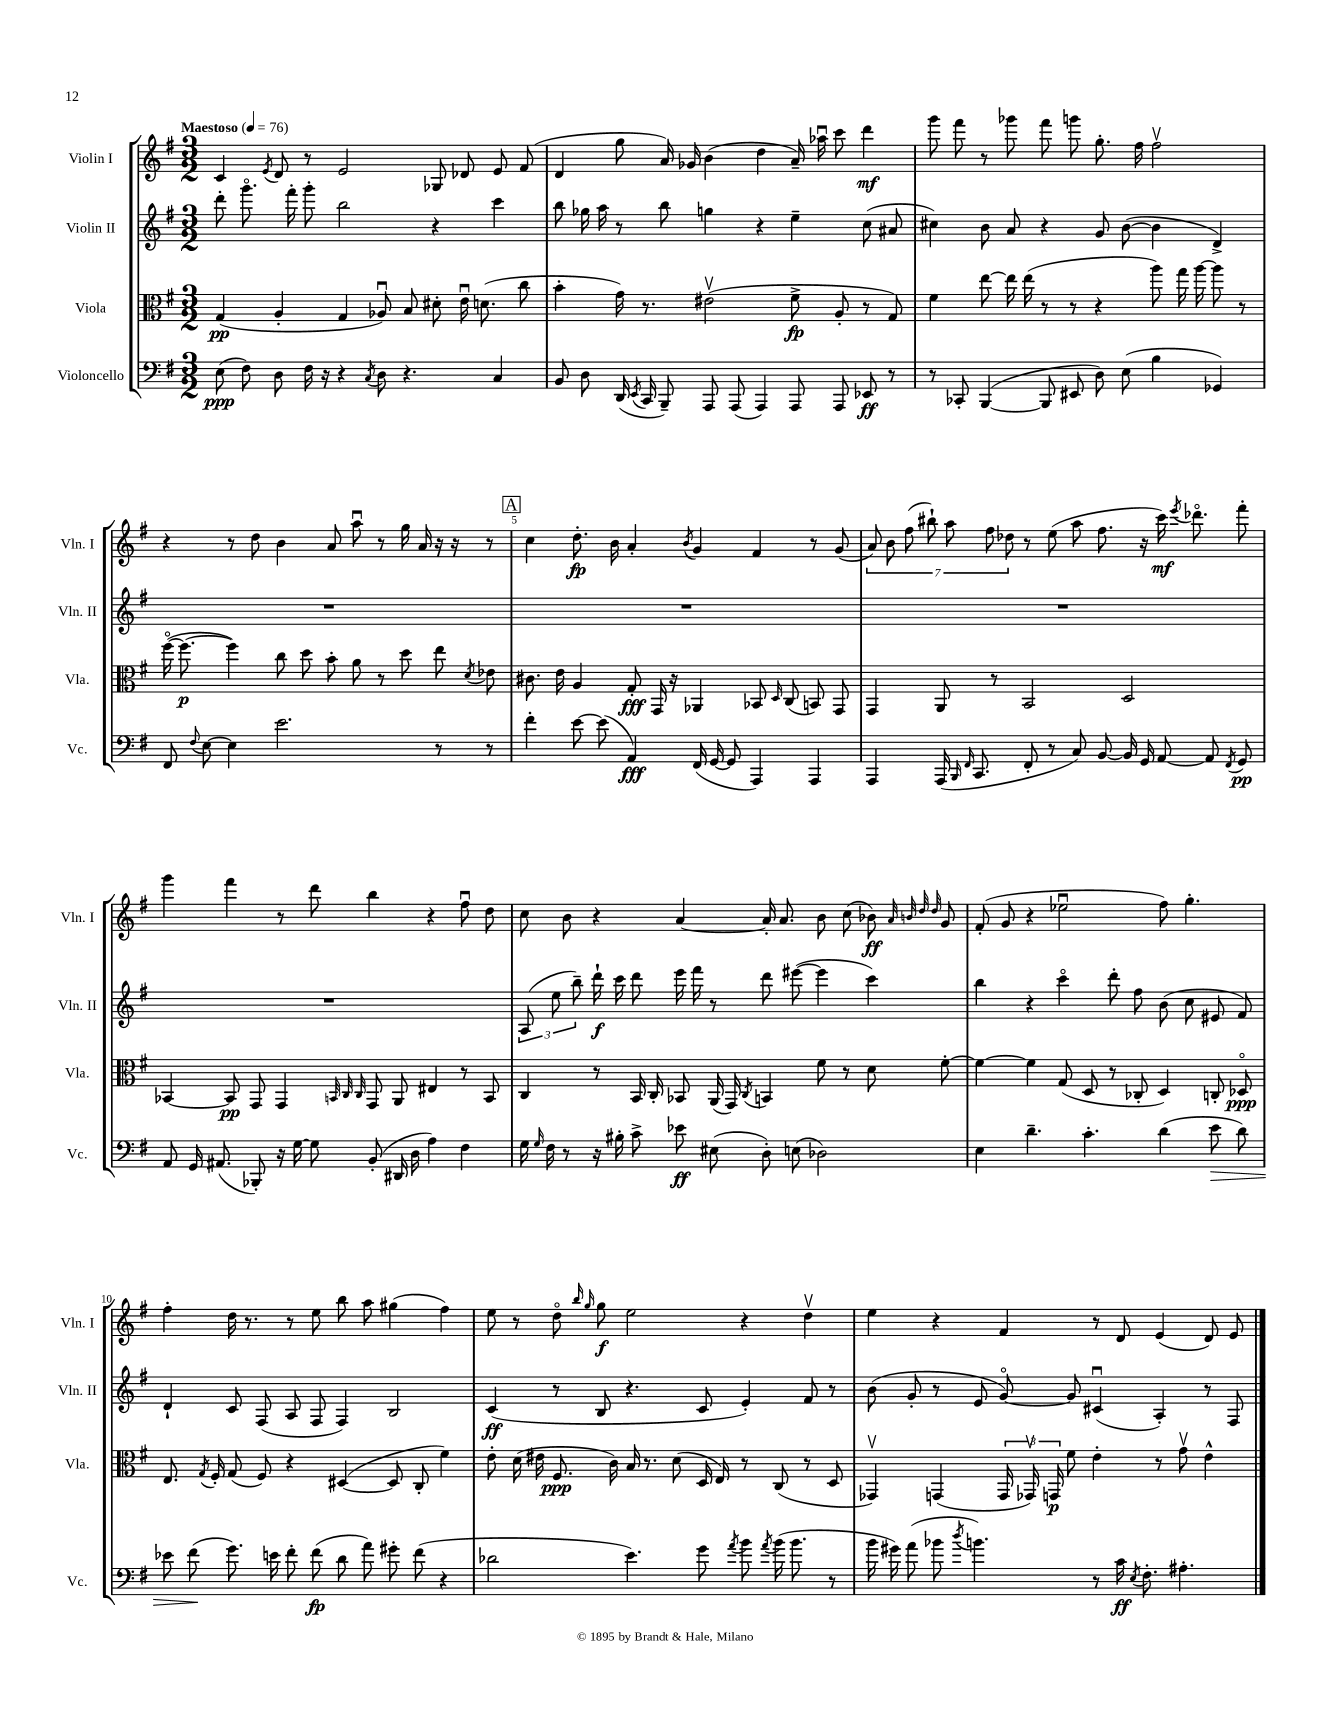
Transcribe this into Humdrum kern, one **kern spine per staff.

**kern	**dynam	**kern	**dynam	**kern	**dynam	**kern	**dynam
*part4	*part4	*part3	*part3	*part2	*part2	*part1	*part1
*staff4	*staff4	*staff3	*staff3	*staff2	*staff2	*staff1	*staff1
*I"Violoncello	*	*I"Viola	*	*I"Violin II	*	*I"Violin I	*
*I'Vc.	*	*I'Vla.	*	*I'Vln. II	*	*I'Vln. I	*
*clefF4	*	*clefC3	*	*clefG2	*	*clefG2	*
*k[f#]	*	*k[f#]	*	*k[f#]	*	*k[f#]	*
*M3/2	*	*M3/2	*	*M3/2	*	*M3/2	*
*MM76	*	*MM76	*	*MM76	*	*MM76	*
=1	=1	=1	=1	=1	=1	=1	=1
!	!	!	!	!	!	!LO:TX:a:B:t=Maestoso	!
(8E\	ppp	(4G/	pp	8ddd'\	.	4c/	.
8F#\)	.	.	.	8.ggg\	.	.	.
.	.	.	.	.	.	8qe/	.
8D\	.	4A'/	.	.	.	8d/	.
.	.	.	.	16fff#'\	.	.	.
16F#\	.	.	.	8ggg'\	.	8r	.
16r	.	.	.	.	.	.	.
4r	.	4G/	.	2bb\	.	2e/	.
8qC/	.	.	.	.	.	.	.
8D\	.	8A-Xu/)	.	.	.	.	.
4.r	.	8B/	.	.	.	.	.
.	.	8d#X'\	.	4r	.	8G-X/	.
.	.	16eu\	.	.	.	8d-X/	.
.	.	(8.dn\	.	.	.	.	.
4C/	.	.	.	4ccc\	.	8e/	.
.	.	8cc\	.	.	.	(8f#/	.
=2	=2	=2	=2	=2	=2	=2	=2
8BB/	.	4b'\	.	8bb\	.	4d/	.
8D\	.	.	.	16gg-X\	.	.	.
.	.	.	.	16aa\	.	.	.
(16DD/	.	16g\)	.	8r	.	8gg\	.
8qEE/	.	.	.	.	.	.	.
16CC/	.	8.r	.	.	.	.	.
8BBB~/)	.	.	.	8bb\	.	16a/)	.
.	.	.	.	.	.	16g-X/	.
8AAA/	.	(2e#Xv\	.	4ggn\	.	(4b\	.
(8AAA/	.	.	.	.	.	.	.
4AAA/)	.	.	.	4r	.	4dd\	.
8AAA/	.	8f#^\	fp	4ee~\	.	16a~/)	.
.	.	.	.	.	.	16aa-Xu\	.
8AAA/	.	8A'/	.	.	.	8ccc\	.
8EE-X/	ff	8r	.	(8cc\	.	4ddd\	mf
8r	.	8G/)	.	8a#X/	.	.	.
=3	=3	=3	=3	=3	=3	=3	=3
8r	.	4f#\	.	4cc#X\)	.	8ggg\	.
8CC-X'/	.	.	.	.	.	8fff#\	.
([4BBB/	.	[8ee\	.	8b\	.	8r	.
.	.	16ee\]	.	8a/	.	8ggg-X\	.
.	.	(16ee\	.	.	.	.	.
8BBB/]	.	8r	.	4r	.	8fff#\	.
8EE#X/	.	8r	.	.	.	8gggn\	.
8D\)	.	4r	.	8g/	.	8.gg'\	.
(8E\	.	.	.	([8b\	.	.	.
.	.	.	.	.	.	16ff#\	.
4B\	.	8aa\)	.	4b\]	.	2ff#v\	.
.	.	16gg\	.	.	.	.	.
.	.	[16aa\	.	.	.	.	.
4GG-X/)	.	8aa\]	.	4d^/)	.	.	.
.	.	8r	.	.	.	.	.
!!LO:LB:g=z
=4	=4	=4	=4	=4	=4	=4	=4
8FF#/	.	([16ff#\	.	1.r	.	4r	.
.	.	8.ff#\_	p	.	.	.	.
8qqF#/	.	.	.	.	.	.	.
[8E\	.	.	.	.	.	.	.
4E\]	.	4ff#\])	.	.	.	8r	.
.	.	.	.	.	.	8dd\	.
2.e\	.	8cc\	.	.	.	4b\	.
.	.	8dd\	.	.	.	.	.
.	.	8b'\	.	.	.	8a/	.
.	.	8a\	.	.	.	8aau\	.
.	.	8r	.	.	.	8r	.
.	.	8dd\	.	.	.	16gg\	.
.	.	.	.	.	.	16a/	.
8r	.	8ee\	.	.	.	16r	.
.	.	.	.	.	.	16r	.
.	.	8qd/	.	.	.	.	.
8r	.	8e-X\	.	.	.	8r	.
!!LO:REH:place=s1:t=A
=5	=5	=5	=5	=5	=5	=5	=5
4f#'\	.	8.c#X\	.	1.r	.	4cc\	.
.	.	16e\	.	.	.	.	.
[8e\	.	4A/	.	.	.	8.dd'\	fp
(8e\]	.	.	.	.	.	.	.
.	.	.	.	.	.	16b\	.
4AA/)	fff	8G'/	fff	.	.	4a'/	.
.	.	16GG/	.	.	.	.	.
.	.	16r	.	.	.	.	.
.	.	.	.	.	.	8qb/	.
(16FF#/	.	4AA-X/	.	.	.	4g/	.
[16GG/	.	.	.	.	.	.	.
8GG/]	.	.	.	.	.	.	.
4AAA/)	.	8BB-X/	.	.	.	4f#/	.
.	.	16qqD/	.	.	.	.	.
.	.	(8C/	.	.	.	.	.
4AAA/	.	8BBn/)	.	.	.	8r	.
.	.	8GG/	.	.	.	(8g/	.
=6	=6	=6	=6	=6	=6	=6	=6
4AAA/	.	4GG/	.	1.r	.	14a/)	.
.	.	.	.	.	.	14b\	.
.	.	.	.	.	.	(14ff#\	.
.	.	.	.	.	.	14bb#X`\)	.
(16AAA/	.	8AA/	.	.	.	.	.
.	.	.	.	.	.	14aa\	.
16qqBBB/	.	.	.	.	.	.	.
16qqFF#/	.	.	.	.	.	.	.
8.CC/	.	.	.	.	.	.	.
.	.	.	.	.	.	14ff#\	.
.	.	8r	.	.	.	.	.
.	.	.	.	.	.	14dd-X\	.
8FF#'/	.	2BB/	.	.	.	8r	.
8r	.	.	.	.	.	(8ee\	.
8C/)	.	.	.	.	.	8aa\	.
[8BB/	.	.	.	.	.	8.ff#\	.
16BB/]	.	2D/	.	.	.	.	.
16GG/	.	.	.	.	.	16r	.
[8AA/	.	.	.	.	.	16ccc\)	mf
.	.	.	.	.	.	8qeee/	.
.	.	.	.	.	.	8.ddd-X\	.
8AA/]	.	.	.	.	.	.	.
8qFF#/	.	.	.	.	.	.	.
8GG/	pp	.	.	.	.	8fff#'\	.
!!LO:LB:g=z
=7	=7	=7	=7	=7	=7	=7	=7
8AA/	.	[4BB-X/	.	1.r	.	4ggg\	.
16GG/	.	.	.	.	.	.	.
(8.AA#X/	.	.	.	.	.	.	.
.	.	8BB-/]	pp	.	.	4fff#\	.
8BBB-X'/)	.	8GG/	.	.	.	.	.
16r	.	4GG/	.	.	.	8r	.
[16G\	.	.	.	.	.	.	.
8G\]	.	.	.	.	.	8ddd\	.
.	.	32qqBBn/	.	.	.	.	.
.	.	32qqC/	.	.	.	.	.
.	.	32qqC/	.	.	.	.	.
(8BB'/	.	8GG/	.	.	.	4bb\	.
16DD#X/	.	8AA/	.	.	.	.	.
16D\	.	.	.	.	.	.	.
4A\)	.	4E#X/	.	.	.	4r	.
4F#\	.	8r	.	.	.	8ff#u\	.
.	.	8BB/	.	.	.	8dd\	.
=8	=8	=8	=8	=8	=8	=8	=8
16G\	.	4C/	.	(12A/	.	8cc\	.
16qqG/	.	.	.	.	.	.	.
16F#\	.	.	.	.	.	.	.
.	.	.	.	12ee\	.	.	.
8r	.	.	.	.	.	8b\	.
.	.	.	.	12bb~\)	.	.	.
16r	.	8r	.	16ddd`\	f	4r	.
16B#X'\	.	.	.	16ccc\	.	.	.
8c^\	.	16BB/	.	8ddd\	.	.	.
.	.	16C'/	.	.	.	.	.
8e-X\	ff	8BB-X/	.	16eee\	.	[4a/	.
.	.	.	.	16fff#\	.	.	.
(8E#X\	.	(16AA/	.	8r	.	.	.
.	.	16GG/)	.	.	.	.	.
.	.	8qC/	.	.	.	.	.
8D'\)	.	4BBn/	.	8ddd\	.	16a'/]	.
.	.	.	.	.	.	8.a/	.
(8En\	.	.	.	([8eee#X\	.	.	.
2D-X\)	.	8f#\	.	4eee#\]	.	8b\	.
.	.	8r	.	.	.	(8cc\	.
.	.	8d\	.	4ccc\)	.	8b-X\)	ff
.	.	.	.	.	.	32qqa/	.
.	.	.	.	.	.	32qqbn/	.
.	.	.	.	.	.	32qqdd/	.
.	.	.	.	.	.	32qqdd/	.
.	.	[8f#'\	.	.	.	8g/	.
=9	=9	=9	=9	=9	=9	=9	=9
4E\	.	4f#\_	.	4bb\	.	(8f#'/	.
.	.	.	.	.	.	8g/	.
4.d~\	.	4f#\]	.	4r	.	4r	.
.	.	(8G/	.	4ccc\	.	2ee-Xu\	.
4.c'\	.	8D/	.	.	.	.	.
.	.	8r	.	8ddd'\	.	.	.
.	.	8C-X'/	.	8ff#\	.	.	.
(4d\	.	4D/)	.	(8b\	.	8ff#\)	.
.	.	.	.	8cc\	.	4.gg'\	.
!	!LO:HP:b	!	!	!	!	!	!
8e\	>	8Cn'/	.	8e#X/	.	.	.
8d\)	.	8D-X/	ppp	8f#/)	.	.	.
!!LO:LB:g=z
=10	=10	=10	=10	=10	=10	=10	=10
8e-X\	.	8.E/	.	4d`/	.	4ff#'\	.
(8f#\	.	.	.	.	.	.	.
.	.	8qG/	.	.	.	.	.
.	.	16F#'/	.	.	.	.	.
8.g\)	]	(8G/	.	8c/	.	16dd\	.
.	.	.	.	.	.	8.r	.
.	.	8F#/)	.	(8F#/	.	.	.
16en\	.	.	.	.	.	.	.
8f#'\	.	4r	.	8A/	.	8r	.
(8f#\	fp	.	.	8F#/	.	8ee\	.
8d\	.	([4D#X/	.	4F#/)	.	8bb\	.
8a\)	.	.	.	.	.	8aa\	.
8g#X'\	.	8D#/]	.	2B/	.	(4gg#X\	.
(8f#\	.	8C'/	.	.	.	.	.
4r	.	4f#\)	.	.	.	4ff#\)	.
=11	=11	=11	=11	=11	=11	=11	=11
2d-X\	.	8e'\	.	(4c/	ff	8ee\	.
.	.	(16d\	.	.	.	8r	.
.	.	16e#X\	.	.	.	.	.
.	.	8.F#/	ppp	8r	.	8dd\	.
.	.	.	.	.	.	16qqbb/	.
.	.	.	.	.	.	16qqgg/	.
.	.	.	.	8B/	.	8gg\	f
.	.	16c\)	.	.	.	.	.
4.e\)	.	16B/	.	4.r	.	2ee\	.
.	.	8.r	.	.	.	.	.
.	.	(8d\	.	.	.	.	.
8g\	.	16D/	.	8c/	.	.	.
.	.	16E/)	.	.	.	.	.
8qa/	.	.	.	.	.	.	.
8b\	.	8r	.	4e'/)	.	4r	.
8qa/	.	.	.	.	.	.	.
(16b\	.	(8C/	.	.	.	.	.
8.b\	.	.	.	.	.	.	.
.	.	8r	.	8f#/	.	4ddv\	.
8r	.	8D/	.	8r	.	.	.
=12	=12	=12	=12	=12	=12	=12	=12
16b\	.	4GG-Xv/)	.	(8b\	.	4ee\	.
16g#X\)	.	.	.	.	.	.	.
(8a\	.	.	.	8g'/	.	.	.
8b-X\	.	(4GGn/	.	8r	.	4r	.
8qdd/	.	.	.	.	.	.	.
4.bn\)	.	.	.	8e/	.	.	.
.	.	24GG/	.	[8g/)	.	4f#/	.
.	.	24GG-Xv/)	.	.	.	.	.
.	.	24GGn/	p	.	.	.	.
.	.	8f#\	.	8g/]	.	.	.
8r	.	4e'\	.	(4c#Xu/	.	8r	.
16c\	ff	.	.	.	.	8d/	.
8qE/	.	.	.	.	.	.	.
8.F#'\	.	.	.	.	.	.	.
.	.	8r	.	4A'/)	.	(4e/	.
4.A#X'\	.	8gv\	.	.	.	.	.
.	.	4e^^\	.	8r	.	8d/)	.
.	.	.	.	8F#/	.	8e/	.
==	==	==	==	==	==	==	==
*-	*-	*-	*-	*-	*-	*-	*-
